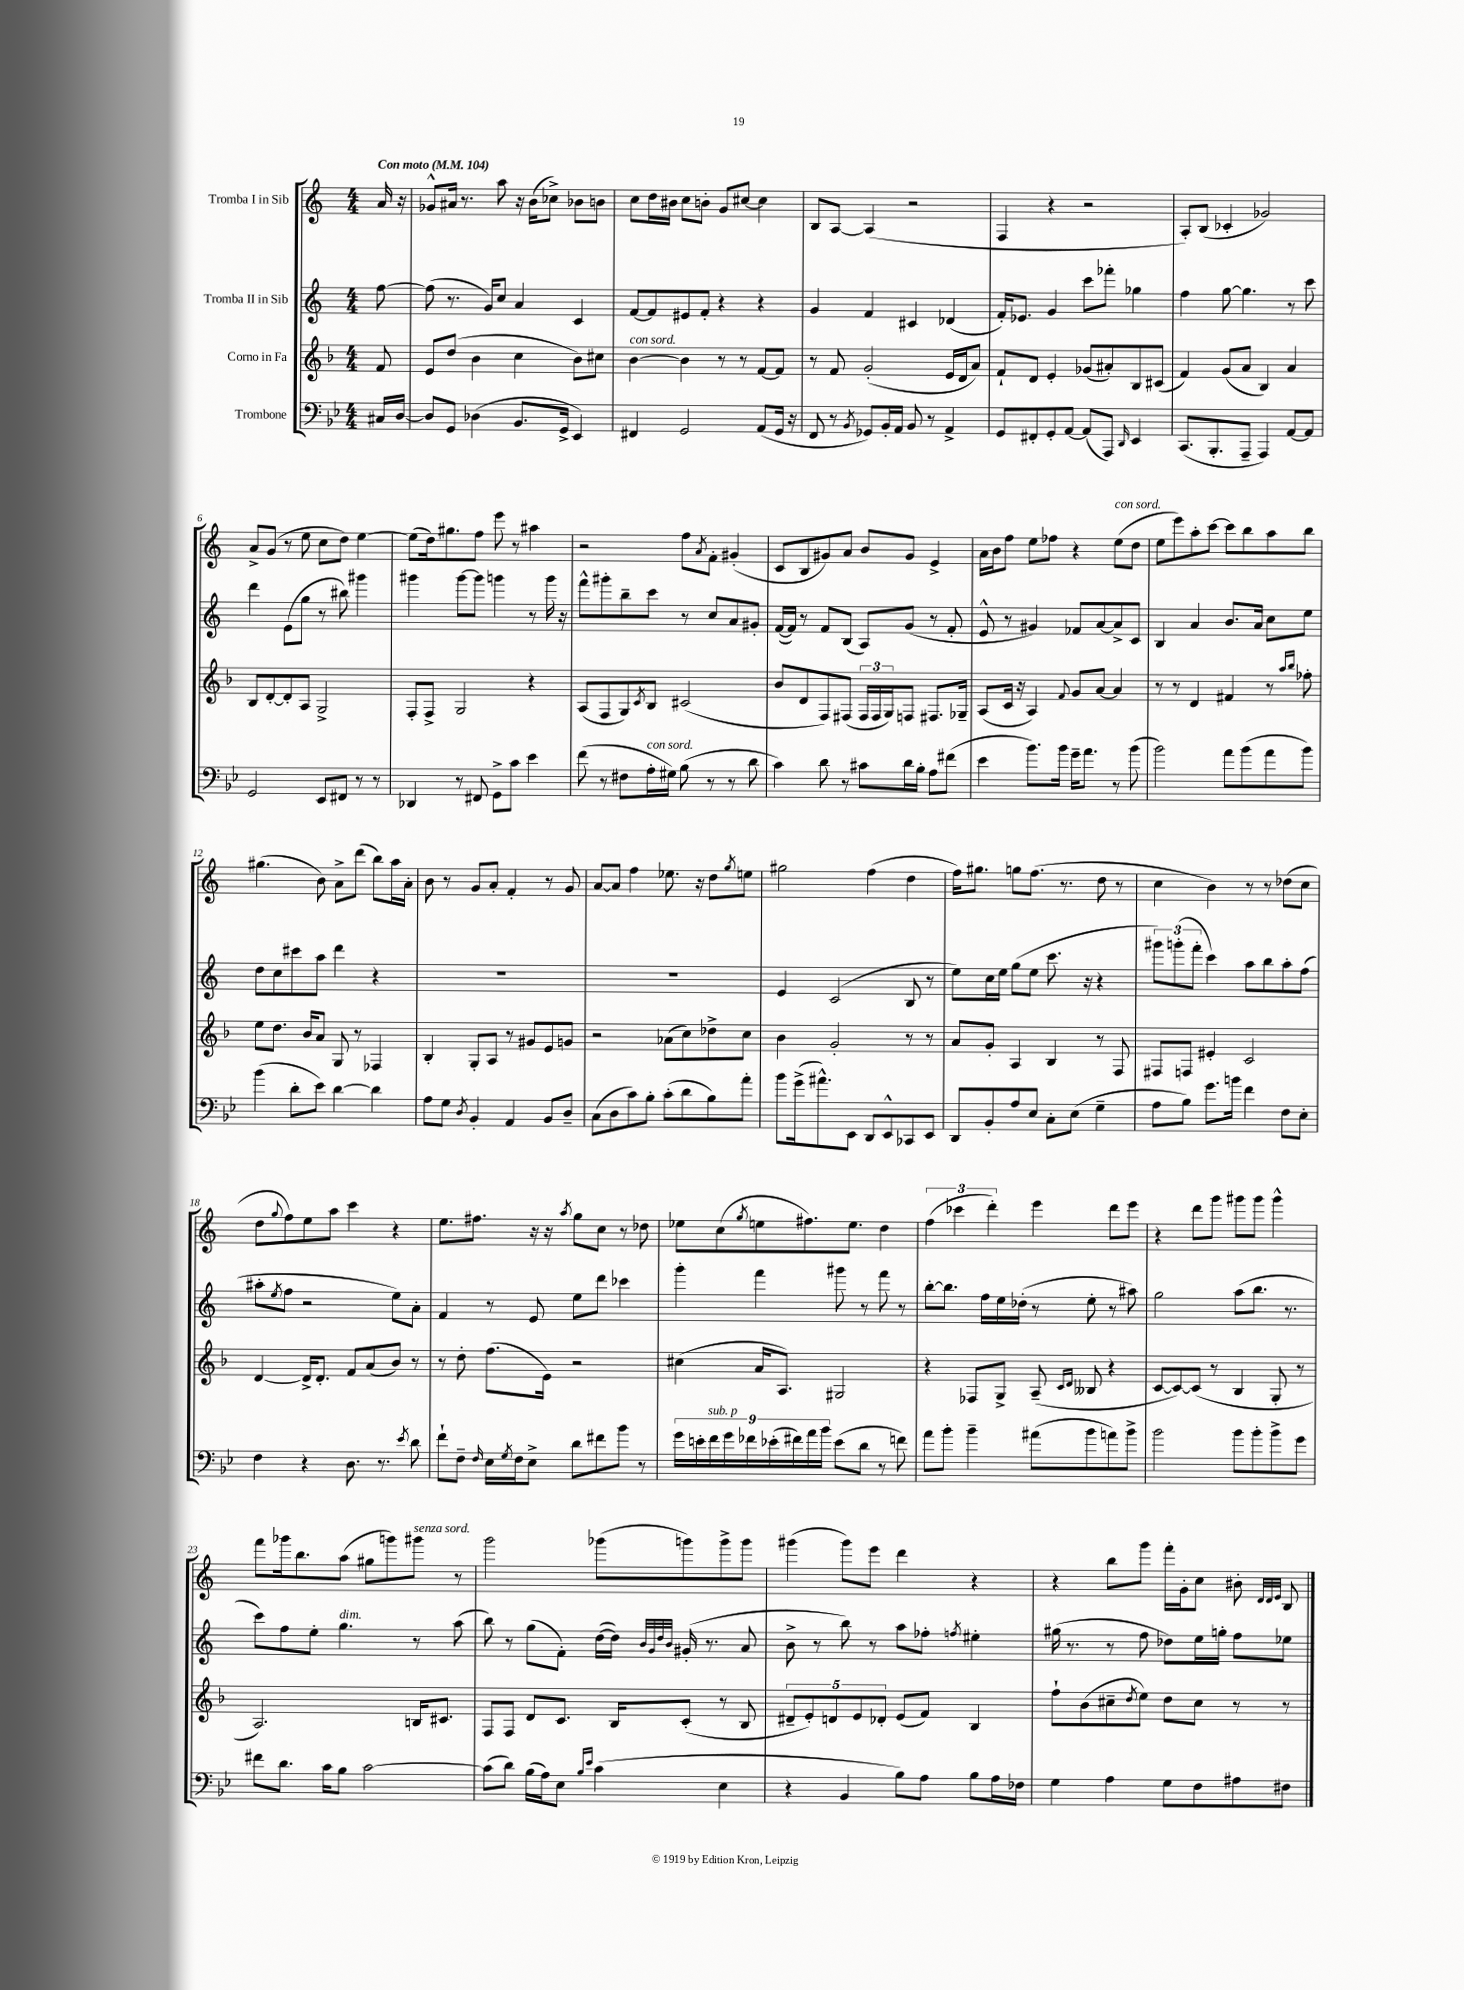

**kern	**kern	**kern	**kern
*staff4	*staff3	*staff2	*staff1
*clefF4	*clefG2	*clefG2	*clefG2
*k[b-e-]	*k[b-]	*k[]	*k[]
*M4/4	*M4/4	*M4/4	*M4/4
*MM104	*MM104	*MM104	*MM104
16C#	8f	[8ff	16a
[16D	.	.	16r
=	=	=	=
8D]	8e	(8ff]	8g-^^
8GG	(8dd	8.r	16a#
.	.	.	8.r
(4D-	4b-	.	.
.	.	16g)	.
.	.	8cc	8aa
8.BB-	4cc	4a	16r
.	.	.	(16b
.	.	.	8cc-^)
16GG^	.	.	.
4EE-)	8b-)	4c	8b-
.	8cc#	.	8b
=	=	=	=
4FF#	[4b-	[8f	8cc
.	.	8f]	16dd
.	.	.	16b#
2GG	4b-]	8e#	8cc
.	.	8f'	8b'
.	8r	4r	8g
.	8r	.	[8cc#
(8AA	[8f	4r	4cc#]
16GG	8f]	.	.
16r	.	.	.
=	=	=	=
8FF	8r	4g	8B
8r	8f	.	[8A
8qBB-	.	.	.
8GG-)	(2g'	4f	(4A]
16BB-'	.	.	.
16AA	.	.	.
8BB-	.	4c#	2r
8r	.	.	.
4AA^	16e	(4d-	.
.	16d	.	.
.	8a)	.	.
=	=	=	=
8GG	8f`	16f')	4F
.	.	8.e-	.
8FF#'	8d	.	.
8GG'	4e'	4g	4r
[8AA	.	.	.
(8AA]	(8g-	8ccc	2r
8AAA)	8a#')	8fff-'	.
16qqDD	.	.	.
4EE-	8B-	4gg-	.
.	(8c#	.	.
=	=	=	=
(8.CC	4f)	4ff	8A')
.	.	.	(8B
8.BBB-'	.	.	.
.	(8g	[8gg	4c-'
8AAA~	8a	4.gg]	.
4AAA)	4B-)	.	2g-)
[8AA	4a	8r	.
8AA]	.	8ccc	.
=	=	=	=
2GG	8B-	4ddd	8a^
.	[8d'	.	(8g
.	8d']	(8e	8r
.	8A	8gg	8ee
8EE-	2G^	8r	8cc
8FF#	.	8bb#)	8dd)
8r	.	4ggg#	[4ee
8r	.	.	.
=	=	=	=
4DD-	8F'	4ggg#	(8ee]
.	8F^	.	16dd)
.	.	.	8.gg#
8r	2G	[8ggg#	.
8FF#	.	8ggg#]	8ff
8GG^	.	4ggg	8eee
8c	.	.	8r
4e-	4r	8r	4aa#
.	.	16ggg	.
.	.	16r	.
=	=	=	=
(8f	(8A	8fff^^	2r
8r	8F	8ggg#'	.
8F#	8G)	8bb~	.
.	8qc	.	.
16A'	8B-	8ccc	.
16G#)	.	.	.
(8B-	(2c#	8r	8ff
.	.	.	8qa
8r	.	8cc	8f'
8r	.	8a	(4g#'
8d	.	8g#'	.
=	=	=	=
4c)	8b-	([16f	8c
.	.	16f])	.
.	8d	8r	8B
8d	8F)	8f	8g#)
8r	(8F#	(8B	8a
8c#	24F#	8A)	8b
.	24F#	.	.
.	24G)	.	.
16d	8F	(8g	8g#
16B-'	.	.	.
8A	8.F#	8r	4e^
(8f#	.	8f'	.
.	16G-~	.	.
=	=	=	=
4e-	(8A	8e^^	16a
.	.	.	16b
.	16c	8r	8ff
.	16r	.	.
8.b-)	4A)	4g#)	8ee
.	.	.	8ff-
16b-	.	.	.
.	8qqf	.	.
16g~	8g	8f-	4r
8.a	.	.	.
.	[8a	[8a	.
8r	4a]	8a^]	(8ee
(8b-	.	8c	8dd
=	=	=	=
2b-)	8r	4B	8ee
.	8r	.	8eee)
.	4d	4a	8aa'
.	.	.	[8ccc
8a	4f#	8.b	8ccc]
(8b-	.	.	8bb
.	.	16a	.
8a	8r	8cc	8aa
.	16qqaa	.	.
.	16qqbb-	.	.
8b-)	8ff-'	8ee	8bb
=	=	=	=
(4b-	8ee	8dd	(4.gg#
.	8.dd	8cc	.
8d'	.	8ccc#	.
.	16b-	.	.
8e-)	8a	8aa	8b)
[4d	8G	4ddd	8a^
.	8r	.	(8ddd
4d]	4F-	4r	8bb)
.	.	.	16aa
.	.	.	16a'
=	=	=	=
8A	4B-'	1r	8b
8G	.	.	8r
8qD	.	.	.
4BB-'	8G'	.	8g
.	8A	.	8a'
4AA	8r	.	4f'
.	8g#	.	.
8BB-	8e	.	8r
8D~	8g	.	8g
=	=	=	=
(8C	2r	1r	[8a
8D	.	.	8a]
8c)	.	.	4ff
8B-'	.	.	.
(8c'	(8a-	.	8.ee-
8d	8cc)	.	.
.	.	.	16r
8B-)	8dd-^	.	8dd
.	.	.	8qgg
8a'	8cc	.	8ee
=	=	=	=
8b-	4b-	4e	2gg#
(16g^	.	.	.
8.a#^^)	.	.	.
.	2g'	(2c	.
8EE-	.	.	.
8DD	.	.	(4ff
8EE-^^	.	.	.
8CC-	8r	8B	4dd
8EE-	8r	8r	.
=	=	=	=
8DD	8a	8ee)	16ff)
.	.	.	8.gg#
8BB-'	8g'	16cc	.
.	.	16ee	.
8A	4A	(8gg	8gg
8E-	.	8ee	(8.ff
8C'	4B-	8.ccc	.
.	.	.	8.r
(8E-	.	.	.
.	.	16r	.
4G~	8r	4r	8dd
.	8F	.	8r
=	=	=	=
8A	8F#	12ggg#)	4cc
.	.	(12ggg'	.
8B-)	8F	.	.
.	.	12fff'	.
8.g	4e#'	4ccc)	4b)
16b	.	.	.
4f	2c	8aa	8r
.	.	8bb	8r
8F	.	8aa'	(8dd-
8E-'	.	(8ff	8cc
=	=	=	=
4F	[4d	8aa#'	8dd
.	.	8qee	8qqgg
.	.	8ff	8ff)
4r	16d^]	2r	8ee
.	8.d'	.	.
.	.	.	8aa
8.D	8f	.	4ccc
.	(8a	.	.
8.r	.	.	.
.	8b-)	8ee)	4r
8qe-	.	.	.
8d	8r	8a'	.
=	=	=	=
8f`	8r	4f	8.ee
8F~	8dd'	.	.
.	.	.	8.ff#
16qqF	.	.	.
16E-	(8.ff	8r	.
8qG	.	.	.
16F	.	.	.
8E-^	.	8e	16r
.	16e)	.	16r
.	.	.	8qaa
8d	2r	8ee	8gg
8f#	.	8ddd	8cc
8b-	.	4ccc-	8r
8r	.	.	8dd-
=	=	=	=
18g	(4cc#	4ggg'	8ee-
18e'	.	.	.
18f	.	.	.
.	.	.	(8cc
18g	.	.	.
18f-	.	.	.
.	.	.	8qgg
.	16a	4fff	8ee
(18e-'	.	.	.
.	8.A)	.	.
18f#)	.	.	.
.	.	.	8.ff#)
18a	.	.	.
18b-	.	.	.
(8e-	2G#	8ggg#	.
.	.	.	8.ee
8d	.	8r	.
8r	.	8fff	4dd
8f)	.	8r	.
=	=	=	=
8a	4r	[8bb'	(6ff
8b-'	.	8.bb]	.
.	.	.	6ccc-
4b-~	8F-	.	.
.	.	16ff	.
.	.	.	6ddd')
.	8G^	16ee	.
.	.	(16dd-'	.
(8a#	(8A~	8r	4eee
.	16qqc	.	.
.	16qqd	.	.
8b-	8B--	8ee'	.
8a)	4r	8r	8ddd
8b-^	.	8aa#)	8eee
=	=	=	=
2b-	[8c	2gg	4r
.	8c_)	.	.
.	(8c]	.	8ddd
.	8r	.	8ggg
8b-	4B-	(8aa	8ggg#
8b-'	.	8.bb	8ggg#
8b-^	8G'	.	4ggg#^^
.	.	8.r	.
8g	8r	.	.
=	=	=	=
8f#	2.A)	8ccc)	8fff
8.d	.	8ff	16ggg-
.	.	.	8.bb
.	.	8ee'	.
16c	.	.	.
8B-	.	4.gg	(8aa
[2c	.	.	8gg#
.	.	.	8ggg)
.	16B	8r	8ggg#
.	8.c#	.	.
.	.	(8aa	8r
=	=	=	=
(8c]	8F	8bb)	2ggg
8d)	8F	8r	.
(16B-	8d	(8gg	.
16A)	.	.	.
8E-	8.c	8f')	.
16qqB-	.	.	.
16qqe-	.	.	.
(4c	.	([16dd	(8ggg-
.	16B-	16dd])	.
.	.	32qqb	.
.	.	32qqg	.
.	.	32qqdd	.
.	.	32qqb	.
.	(8c'	(16g#'	8ggg)
.	.	8.r	.
4E-	8r	.	8ggg^
.	8B-	8a	8ggg
=	=	=	=
4r	10d#~	8b^	(4ggg#
.	10e')	.	.
.	.	8r	.
.	10d	.	.
4BB-	.	8bb)	8ggg#)
.	10e	.	.
.	.	8r	8eee
.	10d-'	.	.
8B-)	(8e	8aa	4ddd
8A	8f)	8ff-'	.
.	.	8qff	.
8B-	4B-	4ee#'	4r
16A	.	.	.
16F-	.	.	.
=	=	=	=
4G	8ff`	(16gg#	4r
.	.	8.r	.
.	(8b-	.	.
4A	8cc#~	8r	8bb
.	8qdd	.	.
.	8ee)	8ff	8ggg
8G	8dd	8dd-)	16fff'
.	.	.	16g'
8F	8cc#	16ee	8cc
.	.	16gg'	.
8A#	8r	8ff	8b#'
.	.	.	32qqd
.	.	.	32qqd
.	.	.	32qqe
8F#	8r	8ee-	8B
==	==	==	==
*-	*-	*-	*-
